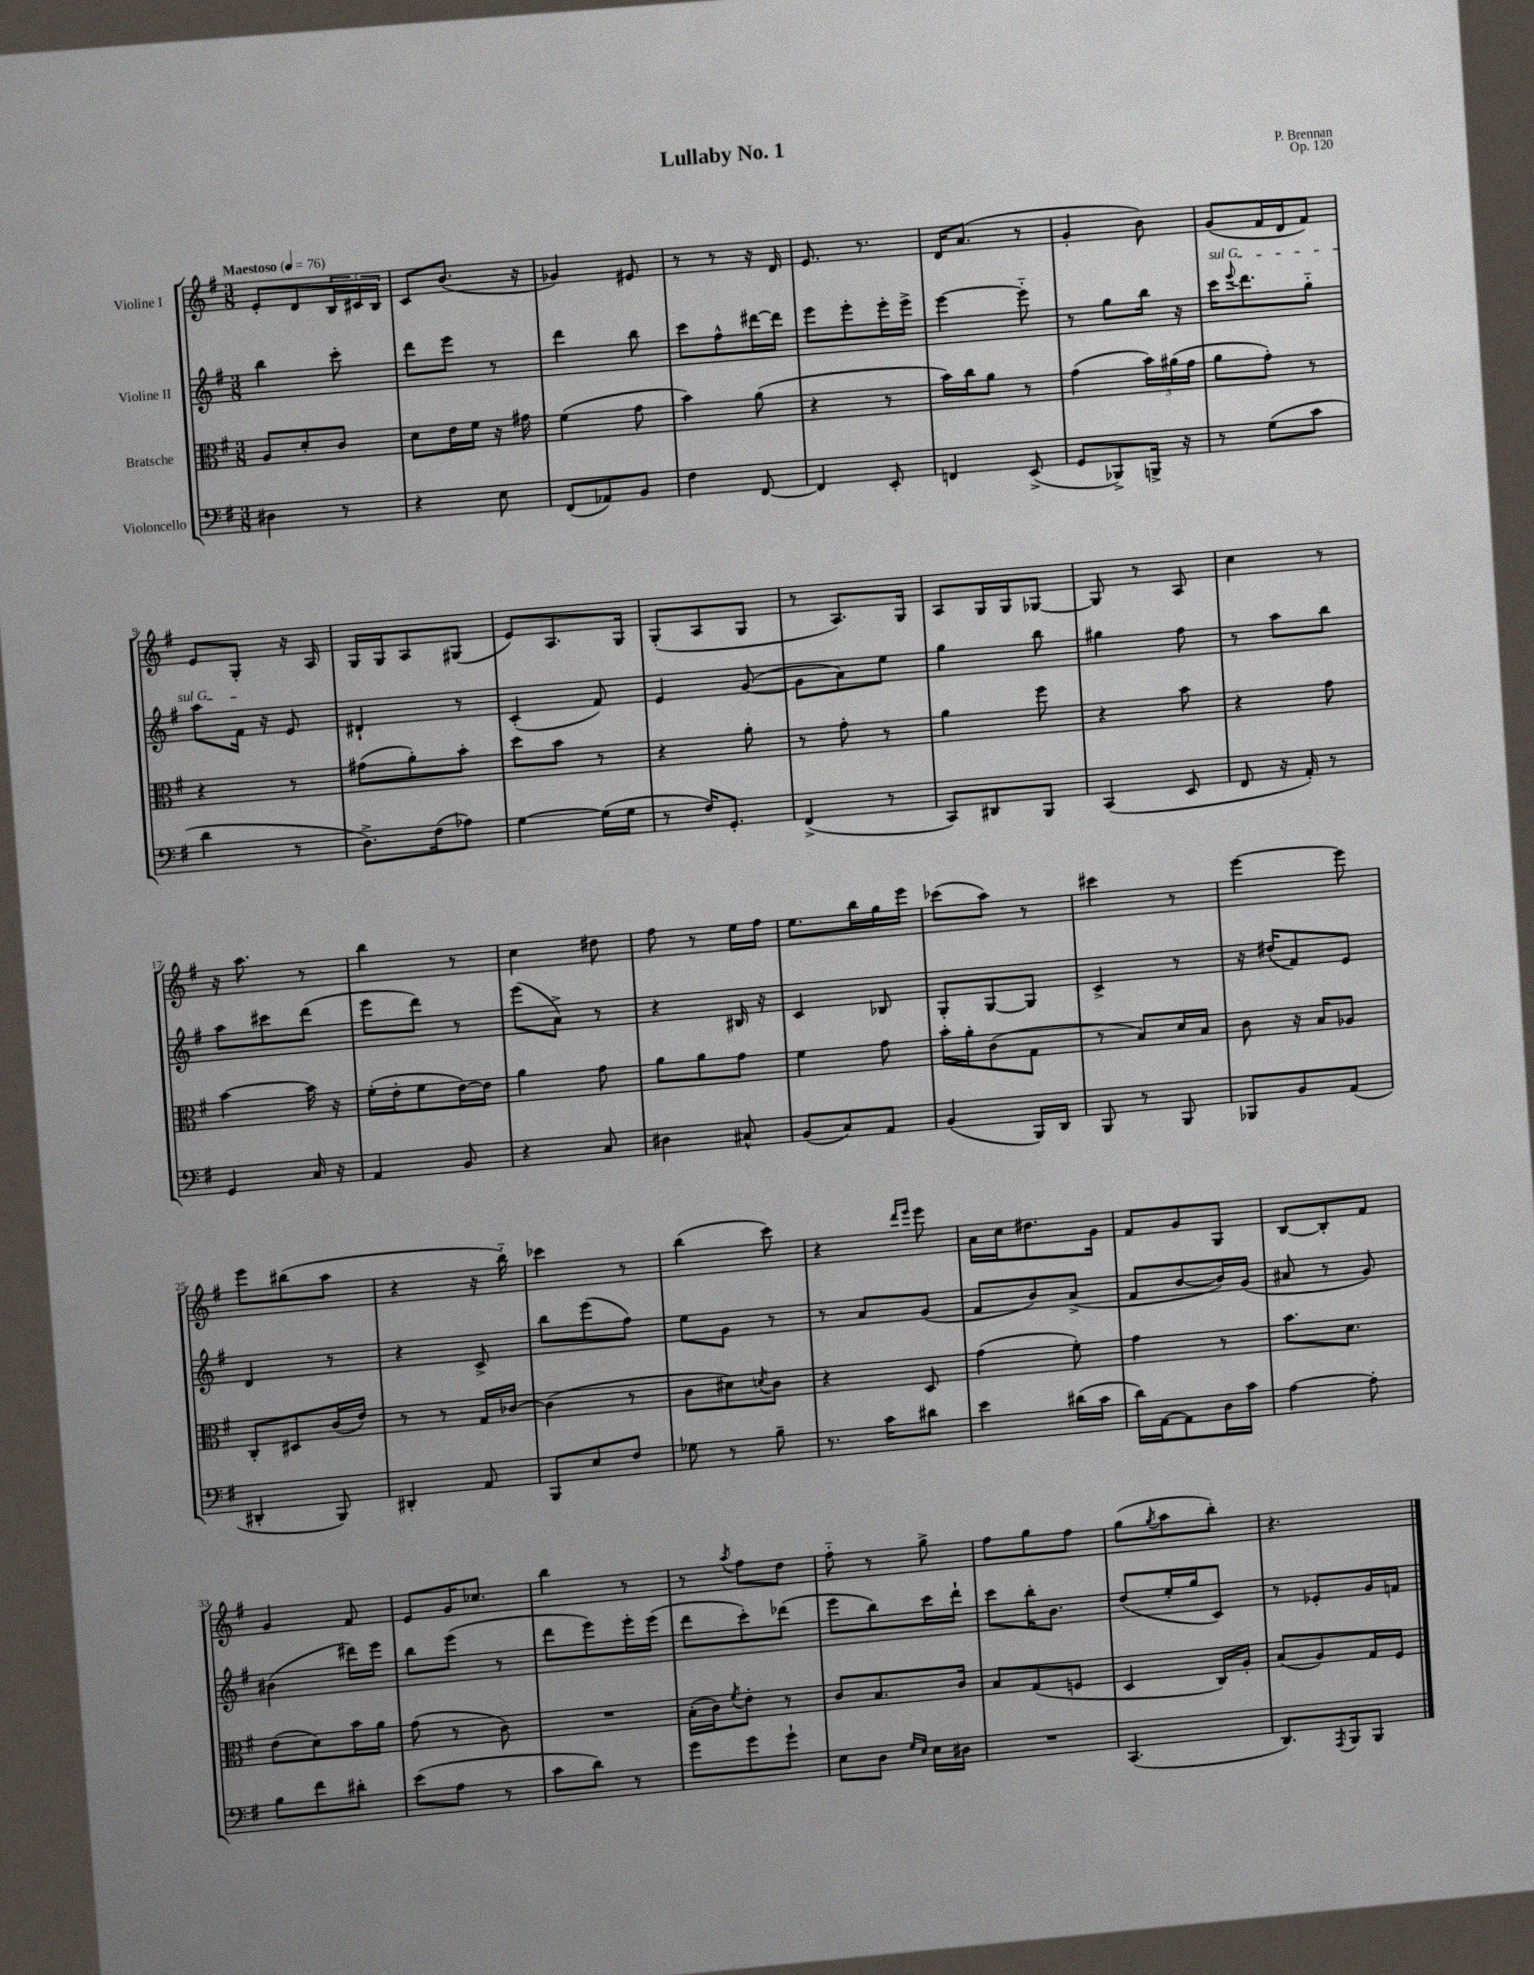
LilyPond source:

\header { title = "Lullaby No. 1" composer = "P. Brennan" opus = "Op. 120" }
<<
\new StaffGroup <<
\new Staff = "s0" \with { instrumentName = "Violine I" } {
    \clef treble \key g \major \numericTimeSignature \time 3/8 \tempo "Maestoso" 4 = 76
    e'8-. d'8 \tuplet 3/2 { b16 cis'16 b16 } |
    c'8 b'8.( r16 |
    ges'4) eis'8 |
    r8 r8 r16 d'16 |
    e'8. r8. |
    d'16 a'8.( r8 |
    g'4-. b'8) |
    g'8( fis'16 d'16 fis'8) |
    e'8 g8-. r16 a16 |
    g16 g16 a8 gis8( |
    e'8) a8. g16 |
    g8-.( a8 g8 |
    r8 a8.) g16 |
    a8 g16 g16 ges8~ |
    ges8 r8 a8 |
    c''4 r8 |
    r16 a''8. r8 |
    b''4 r8 |
    c''4 dis''8 |
    fis''8 r8 e''16 fis''16 |
    e''8. b''16 g''16 e'''16 |
    ces'''8( a''8) r8 |
    cis'''4 r8 |
    e'''4~ e'''8 |
    e'''8 bis''8( a''8 |
    r4 r16 b''16-_) |
    ces'''4 r8 |
    b''4( c'''8) |
    r4 \grace { d'''16 e'''16 } e'''8 |
    a'16 c''16 dis''8. g'16 |
    fis'8 g'8 g8 |
    b8~ b8-. fis'8 |
    g'4 fis'8 |
    e'8 g'16 ces''8. |
    b''4 r8 |
    r8 \acciaccatura { a''8 } fis''8 d''8 |
    fis''8-_ r8 g''8-> |
    fis''8 g''8 fis''8 |
    g''8( \acciaccatura { g''8 } a''8 b''8-.) |
    r4. \bar "|." |
}
\new Staff = "s1" \with { instrumentName = "Violine II" } {
    \clef treble \key g \major \numericTimeSignature \time 3/8
    b''4 c'''8-. |
    d'''8 e'''8 r8 |
    d'''4 b''8 |
    c'''8 fis''8-^ dis'''16~ dis'''16 |
    e'''8 e'''8-. e'''16-. e'''16-> |
    e'''4~ e'''8-_ |
    r8 g''8 b''16 r16 |
    \once \override TextSpanner.bound-details.left.text = \markup { \italic "sul G" } c'''16\startTextSpan \appoggiatura { e'''8 } d'''8. g''8-_ |
    a''8 fis'16\stopTextSpan r16 e'8 |
    dis'4-! r8 |
    c'4-.( fis'8) |
    e'4 g'8~( |
    g'8 a'8) e''8 |
    g''4 b''8 |
    gis''4 fis''8 |
    r8 a''8 b''8 |
    a''8 cis'''8 d'''8( |
    e'''8 d'''8) r8 |
    e'''8( a'8->) r8 |
    r4 bis16 r16 |
    c'4 bes8 |
    g8-. g8~ g8 |
    c'4-> r8 |
    r16 dis''16( fis'8) e'8 |
    d'4 r8 |
    r4 c'8-> |
    b''8 e'''8( fis''8) |
    e''8 g'8 r8 |
    r8 a'8 g'8( |
    fis'8 b'8) a'8->( |
    fis'8 b'8~ b'16) g'16( |
    ais'8 r8 g'8) |
    bis'4( dis'''16) e'''16 |
    b''8 e'''8( r8 |
    d'''8 e'''8) e'''16-. e'''16( |
    d'''8 c'''8-.) des'''8( |
    e'''8 b''8) c'''16 d'''16-! |
    c'''8 b''16-. b'8. |
    d''8( e''16-. g''16 c'8) |
    r8 ees'8-. g'16 f'16 \bar "|." |
}
\new Staff = "s2" \with { instrumentName = "Bratsche" } {
    \clef alto \key g \major \numericTimeSignature \time 3/8
    a8 d'8-. c'8 |
    d'8 e'16 fis'16 r16 gis'16 |
    fis'4( g'8 |
    b'4) a'8( |
    r4 r8 |
    b'16) c''16 a'8 r8 |
    g'4( \tuplet 3/2 { b'16) ais'16( g'16 } |
    a'8 g'8-.) r8 |
    r4 r8 |
    gis'8( a'8-.) b'8-. |
    d''8 b'8 r8 |
    r4 a'8-. |
    r8 g'8-. r8 |
    a'4 fis''8 |
    r4 b'8 |
    r4 g'8 |
    b'4~ b'16 r16 |
    fis'16-.( e'16-. fis'8 e'16~) e'16 |
    a'4 g'8 |
    a'8 a'8 g'8 |
    fis'4 g'8 |
    b'16-. a'16-. c'8( g8 |
    r8 b8) d'16 b16 |
    c'8 r16 b16 aes8 |
    c8-. dis8 c'16( e'16) |
    r8 r8 g16 ces'16~ |
    ces'4( r8 |
    c'8 dis'8) \acciaccatura { d'8 } c'8 |
    r4 d8 |
    g'4( fis'8-.) |
    g'4 r8 |
    b'8. d'8. |
    e'8( d'8) b'16 a'16 |
    g'8( r8 c'8) |
    R4. |
    b16-.( c'16) \acciaccatura { fis'8 } e'8-. r8 |
    c'8 b8. c'16 |
    b8 g8( f8 |
    d4 c16) a16-. |
    b8( a8) g16 fis16 \bar "|." |
}
\new Staff = "s3" \with { instrumentName = "Violoncello" } {
    \clef bass \key g \major \numericTimeSignature \time 3/8
    dis4 r8 |
    r4 e8 |
    fis,8( aes,8) b,8 |
    fis4 fis,8~ |
    fis,4 e,8-. |
    f,4 e,8->( |
    g,8 bes,,8->) b,,16-> r16 |
    r8 g8( c'8 |
    d'4 r8 |
    d8.->) fis16( aes8) |
    g4~ g16( g16 |
    r8 fis16) g,8.-. |
    fis,4->( r8 |
    c,8) dis,8 b,,8 |
    c,4( e,8 |
    fis,8 r16 a,16-.) r8 |
    g,4 c16 r16 |
    a,4 b,8 |
    r4 c8 |
    dis4 cis8-^ |
    b,8( c8) a,8 |
    b,4( b,,16) d,16 |
    b,,8 r8 b,,8 |
    bes,,8 b,8 a,8( |
    dis,4-. b,,8) |
    dis,4-. a,8 |
    b,,8 e8 fis8 |
    ges8 r8 b8-- |
    r8. c'16 dis'8 |
    e'4 dis'16( c'16 |
    d'16) a,16~ a,8 d16 c'16 |
    a4~ a8-. |
    b8 fis'8 dis'8-. |
    e'8( a8 r8 |
    c'8 d'8) r8 |
    g'8 g'8 g'8-! |
    e8 d8 \grace { g16 e16 } e16 dis16 |
    R4. |
    c,4.( |
    d,8.) \acciaccatura { a,,8 } b,,16 b,,8 \bar "|." |
}
>>
>>
